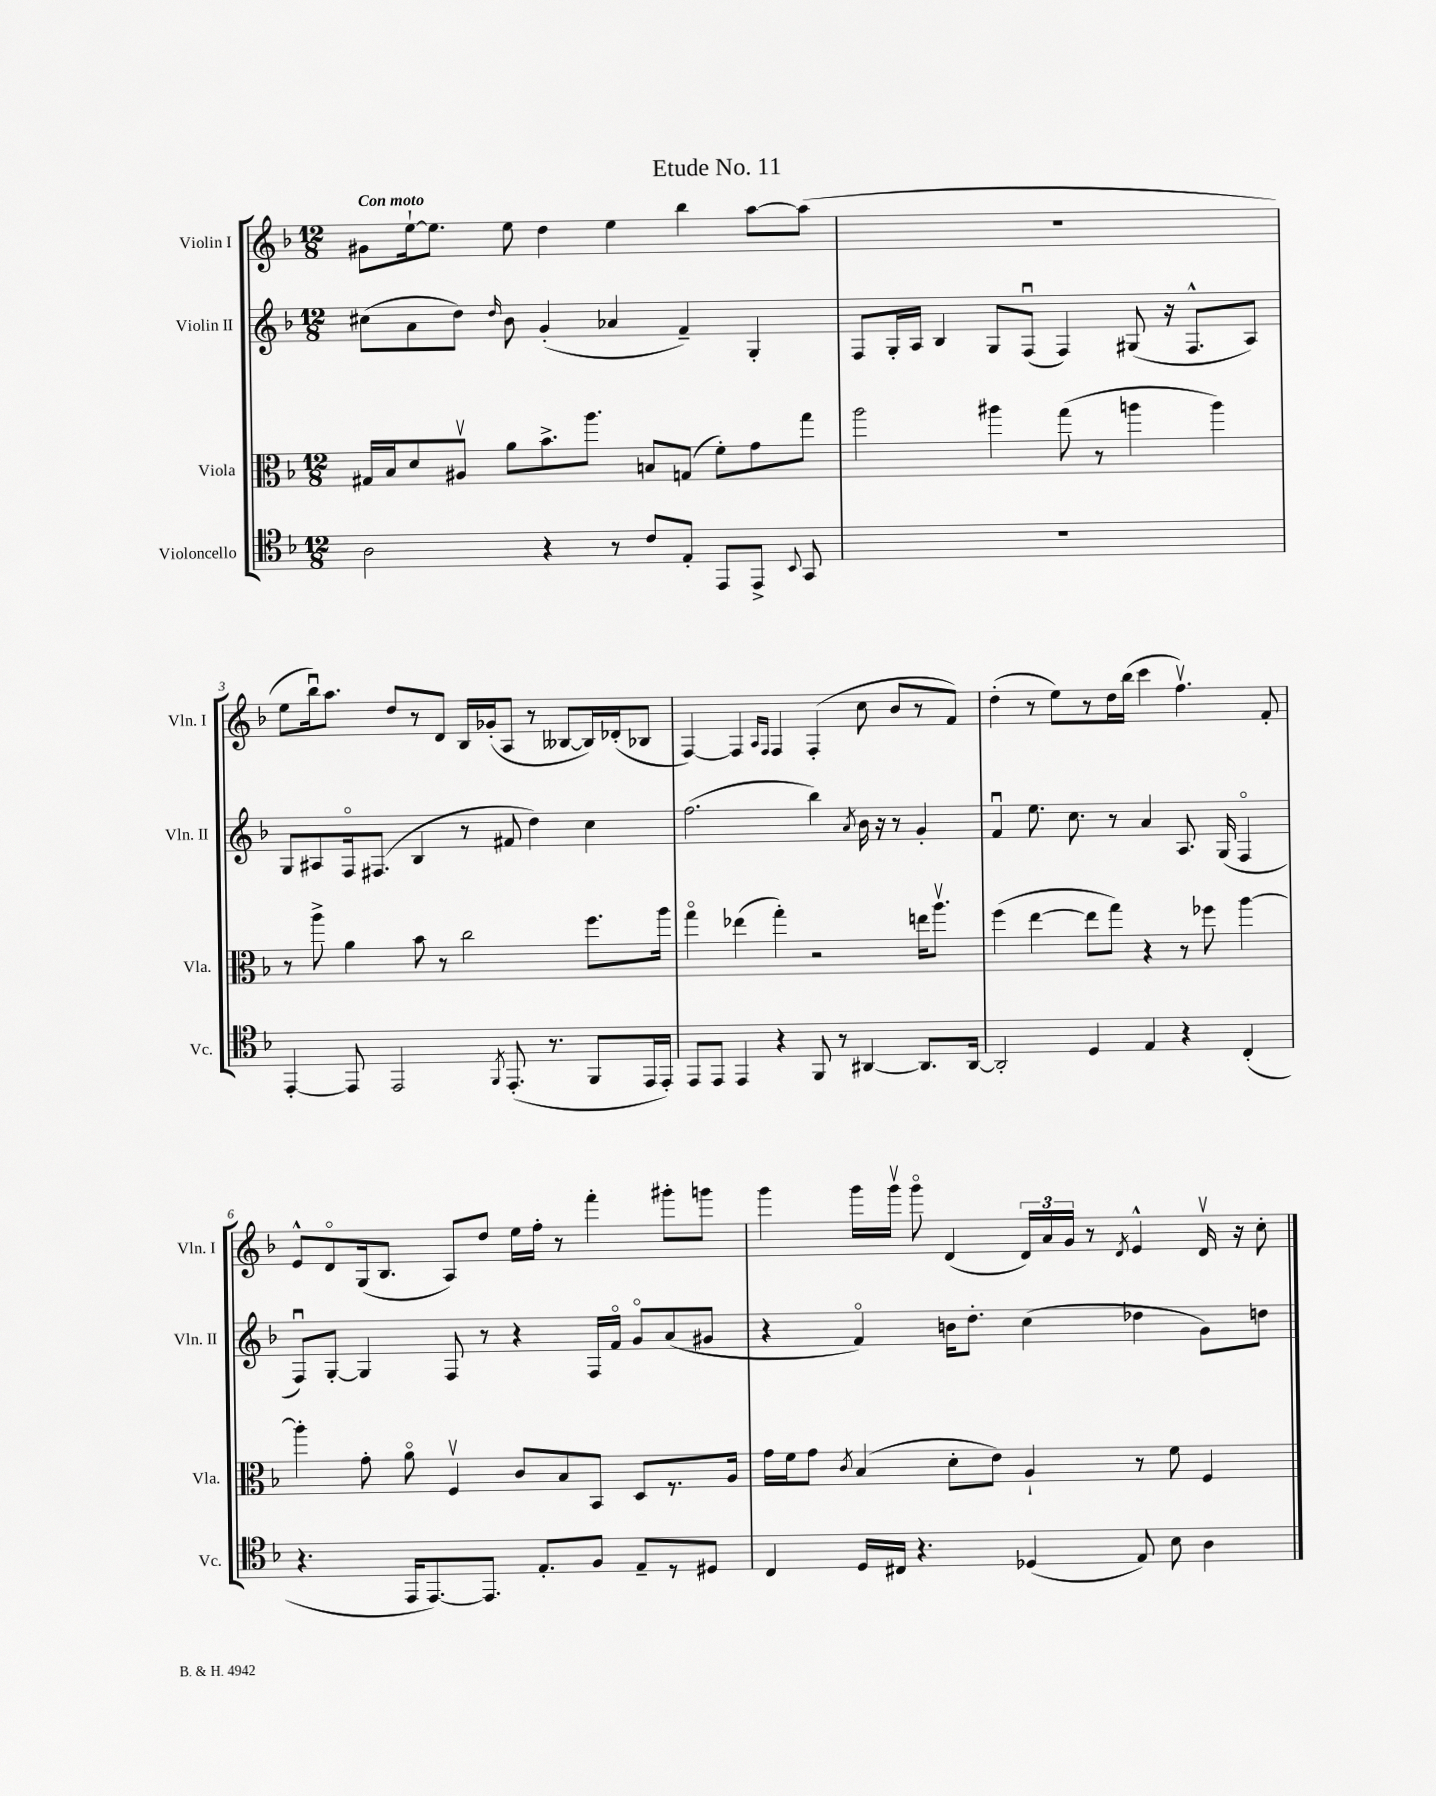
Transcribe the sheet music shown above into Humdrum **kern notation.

**kern	**kern	**kern	**kern
*staff4	*staff3	*staff2	*staff1
*clefC4	*clefC3	*clefG2	*clefG2
*k[b-]	*k[b-]	*k[b-]	*k[b-]
*M12/8	*M12/8	*M12/8	*M12/8
2A\	16G#/LL	(8cc#\L	8g#\L
.	16B-/J	.	.
.	8d/	8a\	[16ee`\k
.	.	.	8.ee\]J
.	8A#v/J	8dd\J)	.
.	.	16qqdd/	.
.	8a\L	8b-\	8ee\
4r	8.b-^\	(4g'/	4dd\
.	8.aa\J	.	.
8r	.	4a-/	4ee\
8c/L	8B/L	.	.
8E'/J	(8G/J	4f~/)	4bb-\
8EE/L	8f'\L)	.	.
8EE^/J	8g\	4G'/	[8aa\L
8qqBB-/	.	.	.
8GG/	8gg\J	.	(8aa\]J
=	=	=	=
1.r	2aa\	8F/L	1.r
.	.	16G'/L	.
.	.	16A/JJ	.
.	.	4B-/	.
.	4aa#\	8G/L	.
.	.	(8Fu/J	.
.	(8gg\	4F/)	.
.	8r	.	.
.	4aa\	(8G#/	.
.	.	16r	.
.	.	8.F^^/L	.
.	4aa\)	.	.
.	.	8A/J)	.
=	=	=	=
[4EE'/	8r	8G/L	8ee\L
.	8aa^\	8A#/	16bb-u\k)
.	.	.	8.aa\J
8EE/]	4a\	16Fo/k	.
.	.	(8.F#/J	.
2EE/	.	.	8dd/L
.	8b-\	4B-/	8r
.	8r	.	8d/J
.	2cc\	8r	16B-/LL
.	.	.	(16g-'/J
8qFF/	.	.	.
(8.EE'/	.	8f#/	8A/J
.	.	4dd\)	8r
8.r	.	.	.
.	.	.	[8B--/L
8FF/L	8.ff\L	4cc\	16B--/]L)
.	.	.	(16d-'/J
16EE/L	.	.	8B-/J
16EE'/JJ)	16aa\Jk	.	.
=	=	=	=
8EE/L	4ggo\	(2.ff\	[4F/)
8EE/J	.	.	.
4EE/	(4ee-\	.	4F/]
.	.	.	16qqA/LL
.	.	.	16qqF/JJ
4r	4gg'\)	.	4F/
8FF/	2r	4bb-\)	(4F'/
8r	.	.	.
.	.	8qa/	.
[4AA#/	.	16b-\	8cc\
.	.	16r	.
.	.	8r	8b-/L
8.AA#/]L	16ee\LK	4g'/	8r
.	8.aav\J	.	.
.	.	.	8f/J)
[16AA#/Jk	.	.	.
=	=	=	=
2AA#'/]	(4ff\	4fu/	(4dd'\
.	[4ee\	8.ee\	8r
.	.	.	8ee\L)
.	.	8.cc\	.
4D/	8ee\]L	.	8r
.	8gg\J)	8r	16dd\L
.	.	.	(16bb-\JJ
4E/	4r	4a/	4ccc\
4r	8r	8.A/	4.ffv\)
.	8ff-\	.	.
.	.	(16G/	.
(4C'/	[4aa\	4Fo/	.
.	.	.	8f'/
=	=	=	=
4.r	4aa'\]	8Fu/L)	8e^^/L
.	.	[8G'/J	8do/
.	8g'\	4G/]	(16G/k
.	.	.	8.B-/J
16EE/LK	8ao\	.	.
[8.EE/)	.	.	.
.	4Fv/	8F/	8A/L)
8.EE/]J	.	8r	8dd/J
.	8c/L	4r	16ee\LL
8.E'/L	.	.	16ff'\JJ
.	8B-/	.	8r
8F/J	8BB-/J	16F/LL	4fff'\
.	.	16fo/JJ	.
8E~/L	8D/L	8go/L	.
8r	8.r	(8a/	8ggg#'\L
8D#/J	.	8g#/J	8ggg\J
.	16A/Jk	.	.
=	=	=	=
4C/	16g\LL	4r	4ggg\
.	16f\J	.	.
.	8g\J	.	.
.	8qc/	.	.
16D/LL	(4B-/	4fo/)	16ggg\LL
16C#/JJ	.	.	16gggv\JJ
4.r	.	.	8gggo\
.	8d'\L	16b\LK	(4d/
.	.	8.dd'\J	.
.	8e\J)	.	.
(4D-/	4A`/	(4cc\	24d/LL)
.	.	.	24a/
.	.	.	24g/JJ
.	.	.	8r
.	.	.	8qd/
8E/)	8r	4dd-\	4e^^/
8B-\	8f\	.	.
4A\	4F/	8g\L)	16dv/
.	.	.	16r
.	.	8dd\J	8cc'\
==	==	==	==
*-	*-	*-	*-
